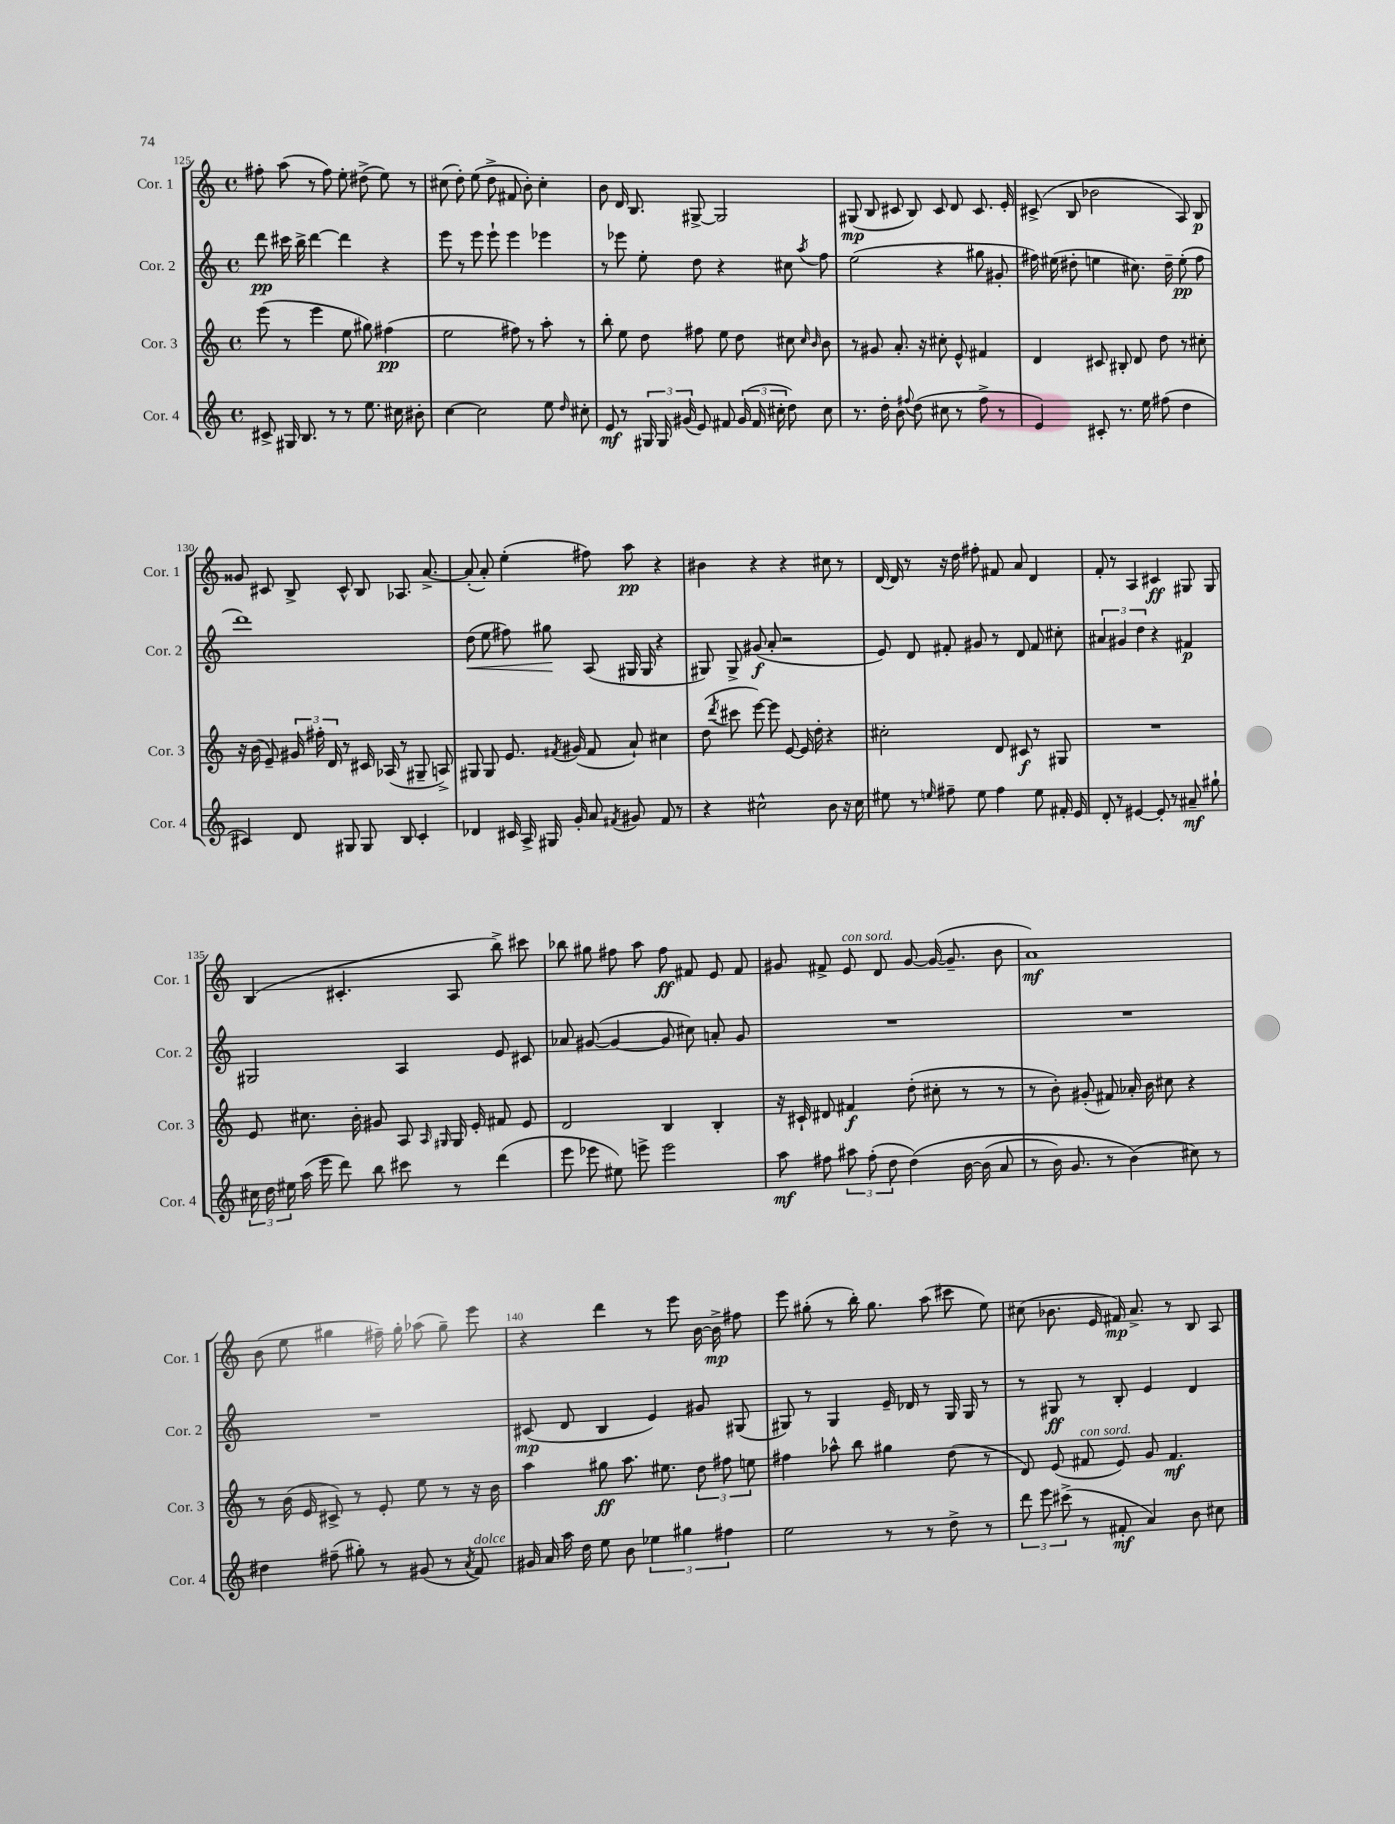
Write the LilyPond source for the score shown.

<<
\new StaffGroup <<
\new Staff = "s0" \with { instrumentName = "Cor. 1" shortInstrumentName = "Cor. 1" } {
    \clef treble \key c \major \defaultTimeSignature \time 4/4
    \autoBeamOff fis''8-. a''8( r8 fis''8) e''8-. dis''8->( e''8) r8 |
    cis''8( d''8-.) e''8( d''8-> fis'8 b'8-.) cis''4-. |
    b'8 d'16 b8. gis8~-> gis2 |
    gis8\mp( b8 cis'8 b8) cis'8 d'8 cis'8. e'16-. |
    cis'8->( b8 bes'2 a8) b8\p |
    gisis'8 cis'8 b8-> cis'8-^ b8 aes8. a'8.~-> |
    a'8-.( a'8-.) e''4-.( fis''8) a''8\pp r4 |
    bis'4 r4 r4 cis''8 r8 |
    d'16~ d'16 r8 r16 d''16 fis''8-. fis'8 a'8 d'4 |
    f'8-. r8 a4 cis'4\ff gis8 gis8 |
    b4( cis'4.-. a8 b''8->) cis'''8 |
    bes''8 gis''8 fis''8 a''8 fis''8\ff fis'8 e'8 fis'8 |
    gis'8 fis'8-> e'8^\markup { \italic "con sord." } d'8 gis'8~ gis'16~( gis'8.-- b'8 |
    a'1\mf) |
    b'8( e''8 gis''4 fis''16--) gis''16-. aes''8( gis''8--) e'''8 |
    r4 d'''4 r8 e'''8 b'16~ b'16->\mp fis''8 |
    e'''8 gis''8-.( r8 b''16-.) gis''8. a''8( cis'''8 e''8) |
    cis''8( bes'8. e'16 fis'16\mp) a'8.-> r8 b8 a8 \bar "|." |
}
\new Staff = "s1" \with { instrumentName = "Cor. 2" shortInstrumentName = "Cor. 2" } {
    \clef treble \key c \major \defaultTimeSignature \time 4/4
    \autoBeamOff d'''8\pp cis'''16 b''16-> d'''4~ d'''4 r4 |
    e'''8 r8 e'''8 e'''8-! e'''4 ees'''4 |
    r8 ees'''8 e''8-. d''8 r4 cis''8 \acciaccatura { a''8 } f''8 |
    e''2( r4 gis''8 gis'8-. |
    fis''16) eis''16( dis''8-. e''4 cis''8.) dis''16-- e''8-.\pp( fis''8 |
    d'''1) |
    d''8\<( e''8 fis''8) gis''8\! a8( gis16 gis16 r4 |
    gis8) gis8-> gis'8\f( a'8-. r2 |
    e'8) d'8 fis'8-. gis'8 r8 d'8 fis'8 cis''8-. |
    \tuplet 3/2 { ais'4 gis'4 d''4 } r4 fis'4\p |
    gis2 a4 e'8 cis'8 |
    aes'8 gis'8~( gis'4~ gis'8 cis''8) a'8-. gis'8 |
    R1 |
    R1 |
    R1 |
    cis'8\mp( d'8 b4 e'4) gis'8 gis8( |
    gis8) r8 gis4 e'16-- des'16 r8 gis16 gis16 r8 |
    r8 gis8\ff r8 b8-. e'4 d'4 \bar "|." |
}
\new Staff = "s2" \with { instrumentName = "Cor. 3" shortInstrumentName = "Cor. 3" } {
    \clef treble \key c \major \defaultTimeSignature \time 4/4
    \autoBeamOff e'''8( r8 e'''4 e''8 gis''8) fis''4\pp( |
    e''2 fis''8) r8 a''8-. r8 |
    b''8-. e''8 d''8 fis''8 e''8 d''8 cis''8 \grace { cis''16 b'16 } b'8 |
    r8 gis'8 a'8.-. r16 cis''8-. e'8-^ fis'4 |
    d'4 cis'8 bis8-. d'8 d''8 r8 cis''8-. |
    r16 b'16( e'8--) \tuplet 3/2 { gis'16 fis''16-. d'16 } r8 cis'16 aes16( r8 gis8-- a8->) |
    gis8 gis8 e'8. \acciaccatura { fis'8 } gis'16( fis'8 a'8-!) cis''4 |
    d''8( \acciaccatura { d'''8 } cis'''8 e'''8~) e'''8 e'8~ e'16 d''16-. r4 |
    cis''2-. d'8 cis'8\f r8 gis8 |
    R1 |
    e'8 cis''8. b'16-. gis'8 a8 \grace { a16 gis16 } gis16 e'16-. fis'8 e'8 |
    d'2 b4 b4-. |
    r16 cis'16-! dis'8 fis'4\f d''8-.( cis''8-. r8 r8 |
    r8 b'8-.) gis'8-.( fis'8) aes'16-. b'16 cis''8 r4 |
    r8 b'16( e'16 cis'8->) r8 e'8-. e''8 r8 r16 b'16 |
    a''4 gis''8\ff a''8. eis''8. \tuplet 3/2 { d''8 fis''8 e''8 } |
    fis''4 aes''8-^ b''8 gis''4 d''8( r8 |
    d'8) e'8( fis'8^\markup { \italic "con sord." } e'8) g'8 fis'4.\mf \bar "|." |
}
\new Staff = "s3" \with { instrumentName = "Cor. 4" shortInstrumentName = "Cor. 4" } {
    \clef treble \key c \major \defaultTimeSignature \time 4/4
    \autoBeamOff cis'8-> gis16 b8. r8 r8 e''8. cis''16 bis'8-. |
    c''4~ c''2 e''8 \grace { d''16 } cis''8-. |
    e'8\mf r8 \tuplet 3/2 { gis16 gis16 gis'16( } e'8) fis'8 \tuplet 3/2 { gis'16( fis'16 cis''16-. } d''8) cis''8 |
    r8. d''16-. b'8 \appoggiatura { fis''8 } d''8( cis''8 r8 fis''8-> r8 |
    e'4) cis'8-. r8. e''16 fis''8( d''4 |
    cis'4) d'8 gis8 gis8 b8 cis'4-. |
    des'4 cis'16 a16-> gis16 g'16-. a'8 \acciaccatura { fis'8 } gis'8 fis'8 r8 |
    r4 cis''2-^ b'8 r16 cis''16 |
    eis''8 r8 \grace { e''16 } fis''8-- e''8 fis''4 e''8 fis'16-. e'16 |
    d'8-. r8 eis'4~ eis'8-. r8 ais'8--\mf gis''8-! |
    \tuplet 3/2 { cis''16 d''16 eis''16 } a''16( e'''16 d'''8) b''8 cis'''8 r8 d'''4( |
    e'''8 ees'''8 eis''8) e'''8-> e'''2 |
    a''8\mf fis''8 \tuplet 3/2 { ais''8 fis''8-.( d''8 } d''4)\( b'16~ b'16( a'8 |
    r8 b'16) g'8. r8 b'4(\) cis''8) r8 |
    dis''4 fis''8--( gis''8-.) r8 gis'8( r8 \acciaccatura { a'8 } f'8^\markup { \italic "dolce" }) |
    gis'16 a'16 a''16 d''16 e''8 b'8 \tuplet 3/2 { ees''4 gis''4 fis''4 } |
    e''2 r8 r8 d''8-> r8 |
    \tuplet 3/2 { d'''8 e'''8 cis'''8->( } r8 fis'8-.\mf a'4) b'8 cis''8 \bar "|." |
}
>>
>>
\layout { \context { \Score currentBarNumber = #125 \override BarNumber.break-visibility = ##(#f #t #t) barNumberVisibility = #(every-nth-bar-number-visible 5) } }
